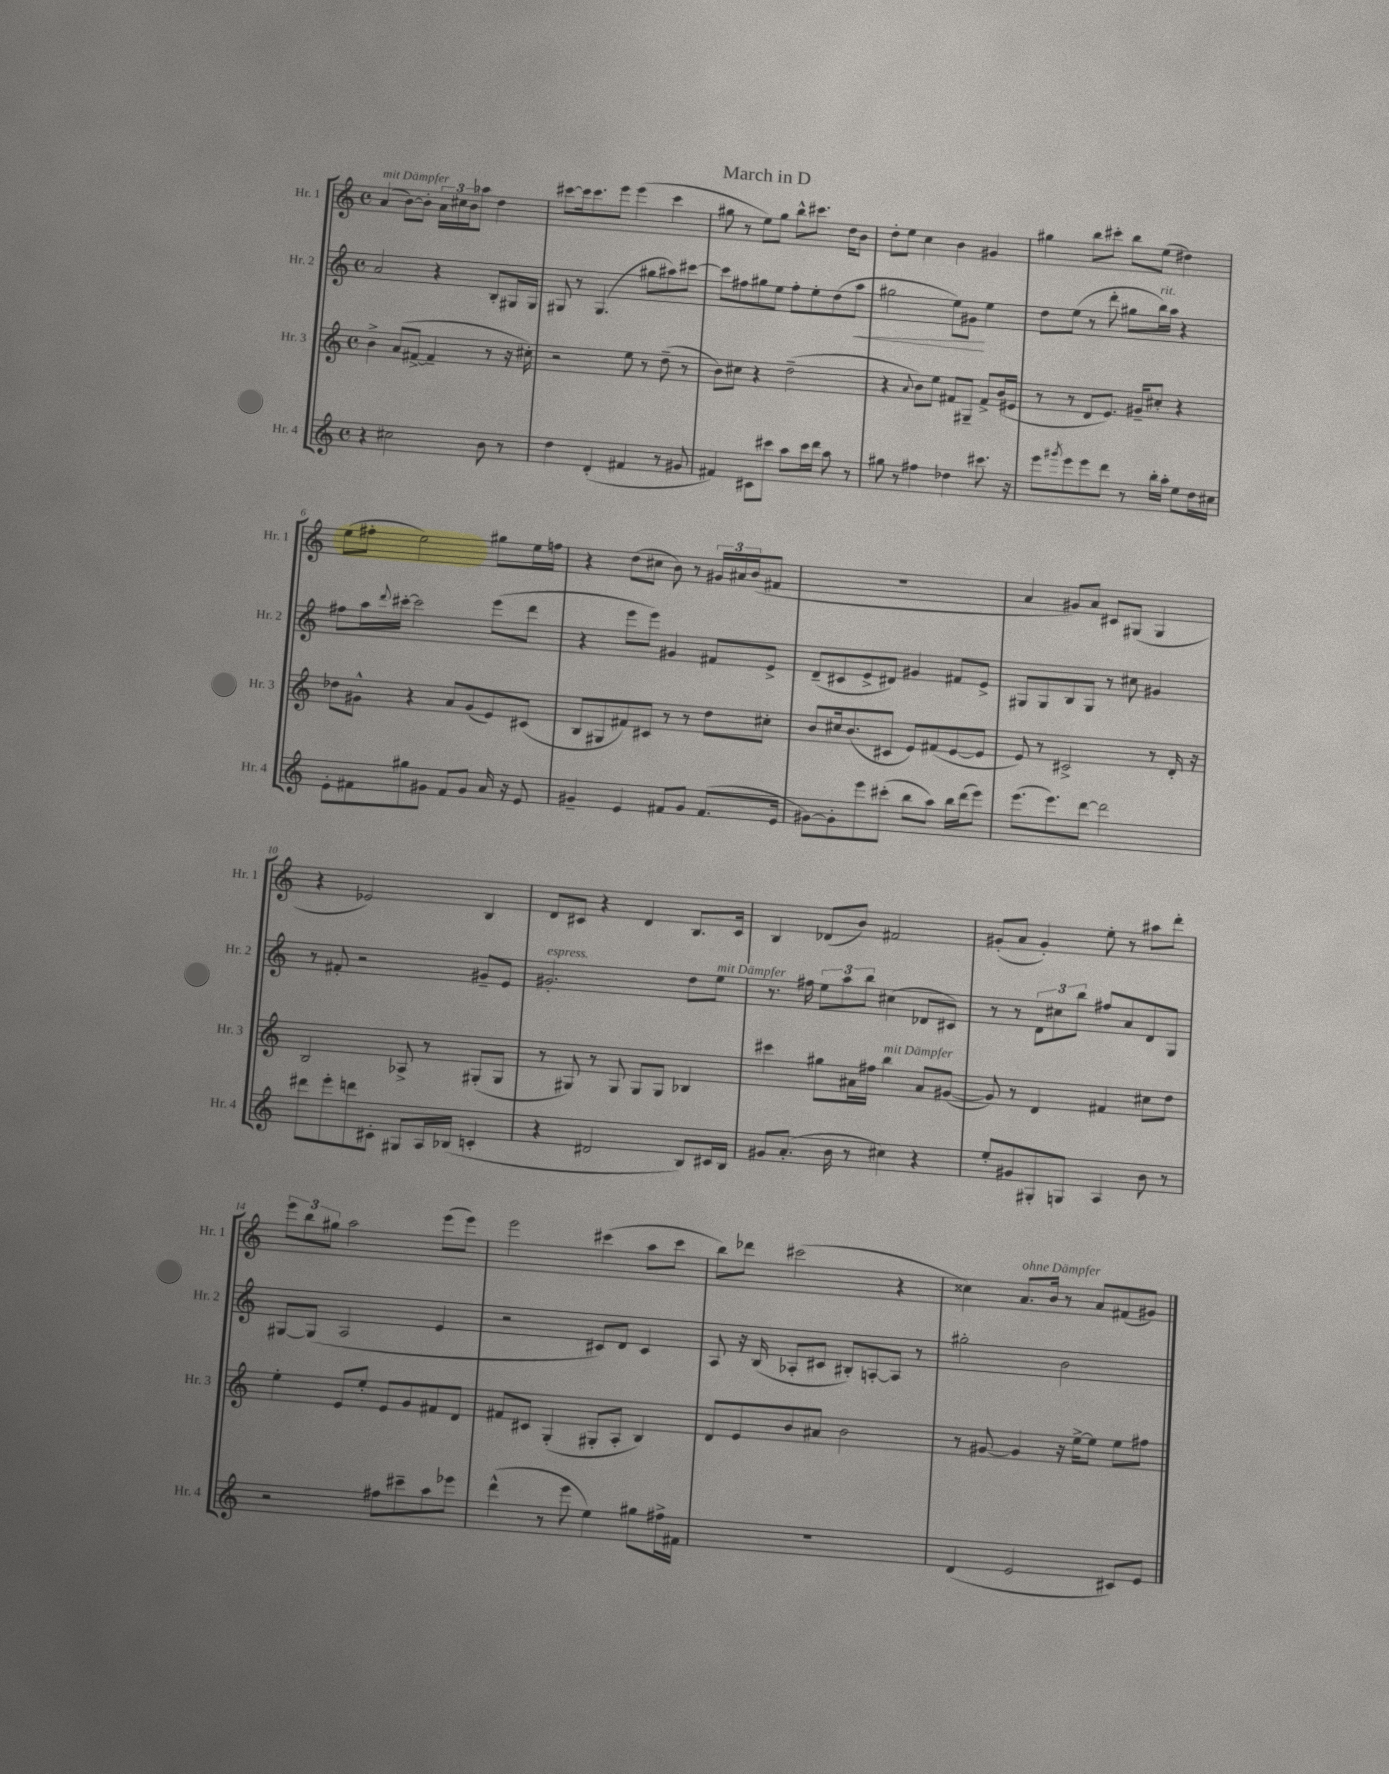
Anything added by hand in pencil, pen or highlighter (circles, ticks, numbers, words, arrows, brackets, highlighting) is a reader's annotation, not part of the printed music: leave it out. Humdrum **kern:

**kern	**kern	**kern	**kern
*staff4	*staff3	*staff2	*staff1
*clefG2	*clefG2	*clefG2	*clefG2
*k[]	*k[]	*k[]	*k[]
*M4/4	*M4/4	*M4/4	*M4/4
*met(c)	*met(c)	*met(c)	*met(c)
4r	4b^	2a	(4a
2cc#	(8a	.	[8b)
.	[8f#^	.	8b']
.	4f#~]	4r	24a
.	.	.	24cc#
.	.	.	24b
.	.	.	8aa-
8b	8r	8B'	4dd
8r	16r	16G#	.
.	16cc#')	16G#	.
=	=	=	=
4dd	2r	8G#	[8ccc#
.	.	8r	16ccc#]
.	.	.	8.ccc#
(4d'	.	(4.G#	.
.	.	.	8eee
4f#	8ee	.	(4eee
.	8r	8gg#	.
8r	(8dd~	8aa#)	4ccc#
8g#	8r	[8ccc#	.
=	=	=	=
4f#)	8b)	8ccc#]	8gg#
.	8cc#	8ff#	8r
8c#	4r	8gg#	8ee)
8ccc#	.	8ee	8gg#
8aa	(2dd~	8ff#'	8bb^^
16ccc#	.	8ee'	8.ccc#
16ddd	.	.	.
8aa	.	(8dd	.
.	.	.	16dd
8r	.	8aa	8b
=	=	=	=
8gg#	4r	2gg#	8dd'
8r	.	.	8ee
.	8qqa	.	.
4ff#	8b)	.	4cc
.	8ee	.	.
4dd-	8f#	8ee)	4b
.	8G#~	8g#	.
8.ccc#	8f#^	4ee	4g#
.	(16b	.	.
16r	16e#	.	.
=	=	=	=
8eee	8r	8dd	4gg#
8qggg#	.	.	.
8eee	8r	(8ee	.
8eee	8d	8r	8bb
8ddd	8.e)	8ddd'	8ccc#'
8r	.	8gg#	8bb
.	16g#~	.	.
16bb'	8cc#'	16bb)	(8ee
16aa'	.	16aa	.
8ee	4r	4r	4dd#)
16dd	.	.	.
16cc#	.	.	.
=	=	=	=
8e'	8dd-	8ff#	(8ee
8f#	8g#^^	16aa	8ff#'
.	.	8qqddd	.
.	.	[16ccc#'	.
8gg#	4r	2ccc#]	2ee)
8g#	.	.	.
8f#	8a	.	.
8g#	(8g#	.	.
16a	8e)	(8eee	8gg#
16r	.	.	.
8e	(8c#	8ddd	16ee
.	.	.	16ff
=	=	=	=
4g#~	8B	4r	4r
.	8G#	.	.
4e	8f#)	8eee	(8dd
.	8c#	8eee)	8cc#
8f#	8r	4g#	8b)
8g#	8r	.	8r
(8.f#	8dd	8f#	24g#
.	.	.	24a#
.	.	.	(24b
.	8cc#'	8e^	8f#
16e	.	.	.
=	=	=	=
[8g#)	8b	(8d~	1r
8g#']	16cc#	8c#	.
.	(8.b	.	.
8eee	.	8e^	.
(8ccc#'	8c#	8d#)	.
8bb	8e)	4g#	.
8aa)	(8f#	.	.
16bb	[8e	8f#	.
(16ddd	.	.	.
8eee)	8e]	8e^	.
=	=	=	=
(8.eee	8e)	8G#	4a
.	8r	8G#	.
8.eee)	.	.	.
.	2c#^	8B	8g#)
[8ddd	.	8G#	8a
2ddd]	.	8r	8c#
.	.	8cc#	(8G#
.	8r	4g#	4G#
.	16d'	.	.
.	16r	.	.
=	=	=	=
8ddd#	2B	8r	4r
8eee'	.	8f#'	.
8ddd	.	2r	2e-)
8c#'	.	.	.
8G#	8A-^	.	.
16A	8r	.	.
(16B-	.	.	.
4c'	(8G#'	8g#~	4B
.	8G#	8e	.
=	=	=	=
4r	8r	2.g#'	8d
.	8G#)	.	8c#
2d#	8r	.	4r
.	8G#	.	.
.	8G#	.	4d
.	8G#	.	.
8B)	4B-	8dd	8.B
16c#	.	8ee	.
16B	.	.	16c#
=	=	=	=
8g#	4ccc#	8.r	4B
(8.a'	.	.	.
.	.	16ff#	.
.	8gg#	12ee	(8d-
16b	.	.	.
.	.	12aa	.
8r	16a#	.	8b)
.	.	12bb	.
.	16ff#	.	.
4cc#)	4bb	(4cc#	2f#
4r	8a#	8d-	.
.	([8g#	8c#)	.
=	=	=	=
8ee'	8g#])	8r	(8g#'
8g#	8r	8r	8a
8G#'	4d	12d	4g#')
.	.	12cc#	.
8G	.	.	.
.	.	12bb	.
4A	4f#	8ff#	8ee'
.	.	8a	8r
8b	8cc#	8d	8aa#
8r	8dd	8G	8ddd'
=	=	=	=
2r	4ee'	[8G#	12eee
.	.	.	12bb
.	.	(8G#]	.
.	.	.	12gg#
.	8e	2A	2aa
.	8ee'	.	.
8ff#	8e	.	.
8ccc#~	8g	.	.
8aa	8f#	4e	(8eee
8eee-	8d	.	8eee)
=	=	=	=
(4ddd^^	8f#	2r	2eee
.	8c#	.	.
8r	(4G'	.	.
8eee	.	.	.
4ee)	8G#'	8c#)	(4ccc#
.	8A'	8d	.
8gg#	4B)	4c#	8aa
16ff#^	.	.	8ccc#
16f#	.	.	.
=	=	=	=
1r	8d	8A	8bb)
.	8e	16r	8ddd-
.	.	(16B	.
.	8b	8A-'	(2ccc#
.	8a#	8c#	.
.	2b	8B#')	.
.	.	[8A'	.
.	.	8A]	4r
.	.	8r	.
=	=	=	=
(4d	8r	2gg#'	4cc##)
.	[8g#	.	.
2e	4g#]	.	8.a
.	.	.	16b
.	16r	2b	8r
.	[16ee^	.	.
.	8ee]	.	8a
8c#)	8ee	.	(8f#
8e	8ff#	.	8g#)
==	==	==	==
*-	*-	*-	*-
